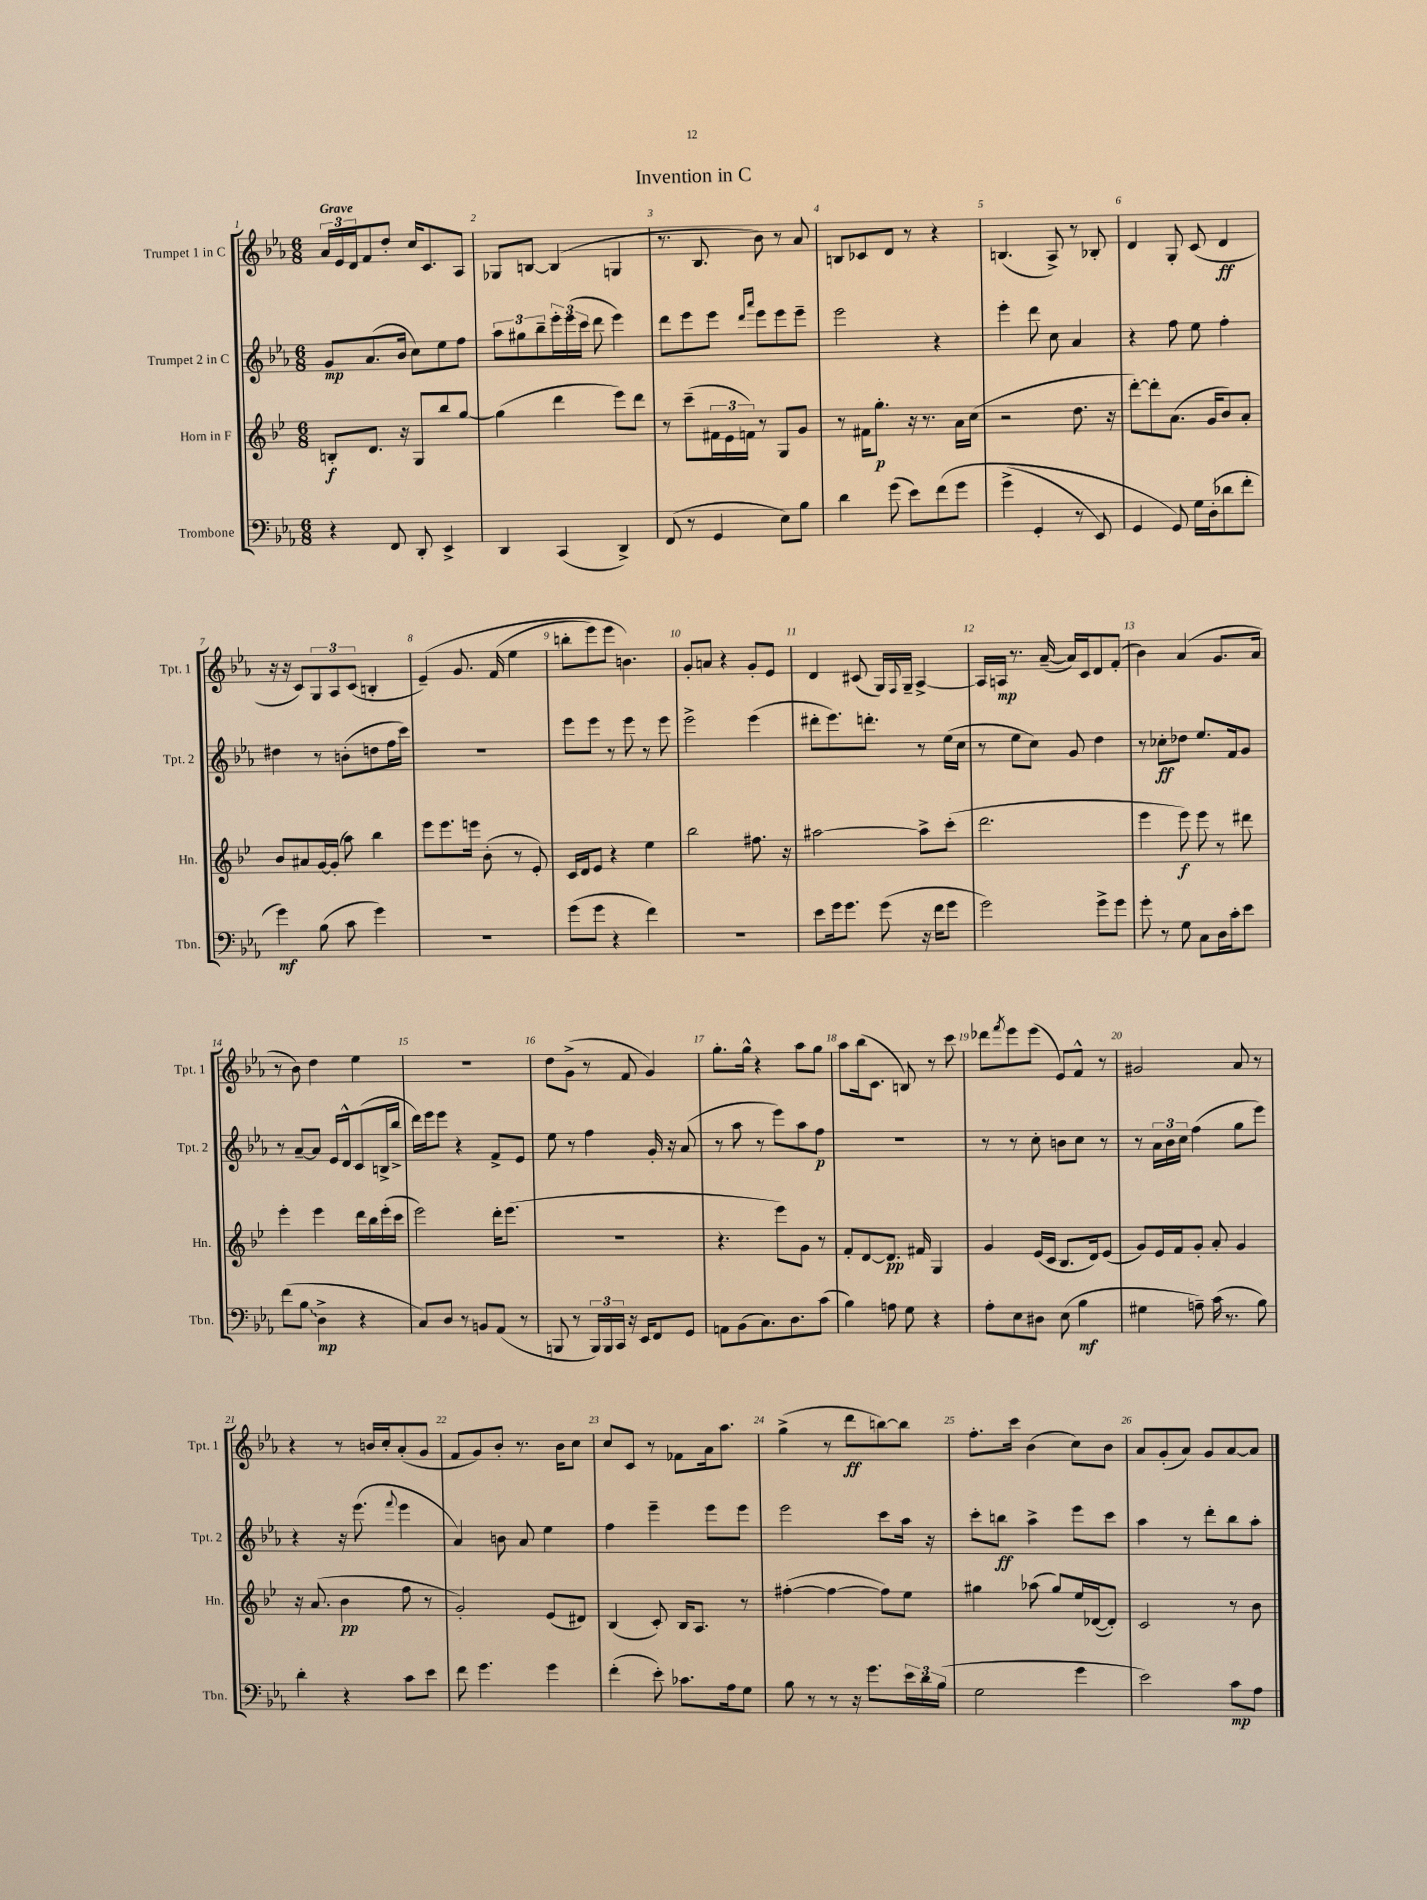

**kern	**kern	**kern	**kern
*staff4	*staff3	*staff2	*staff1
*clefF4	*clefG2	*clefG2	*clefG2
*k[b-e-a-]	*k[b-e-]	*k[b-e-a-]	*k[b-e-a-]
*M6/8	*M6/8	*M6/8	*M6/8
4r	8B'	8g	24a-
.	.	.	24e-
.	.	.	24d
.	8.d	(8.a-	8f
8FF	.	.	8dd'
.	16r	16b-	.
8DD'	8G	8cc)	16cc
.	.	.	8.c
4EE-^	8bb-	8ee-	.
.	[8gg	8ff	8A-
=	=	=	=
4DD	(4gg]	12aa-	8G-
.	.	12gg#	.
.	.	.	[8B
.	.	12bb-~	.
(4CC	4ddd	24eee-'	(4B]
.	.	(24eee-	.
.	.	24ccc	.
.	.	8ddd	.
4DD^)	8eee-)	4eee-)	4G
.	8ddd	.	.
=	=	=	=
(8FF	8r	8ddd	8.r
8r	(8ccc~	8eee-	.
.	.	.	8.B-
4GG	24f#	8eee-	.
.	24e-	.	.
.	24f)	.	.
.	.	16qqddd	.
.	.	16qqaaa-	.
.	8r	8eee-	8b-)
8E-)	8G	8eee-	8r
8B-	8g	8eee-~	8a-
=	=	=	=
4d	8r	2eee-	8B
.	16f#	.	8c-
.	8.gg'	.	.
(8g	.	.	8d
8e-)	16r	.	8r
.	8.r	.	.
&(8f	.	4r	4r
8g	16a	.	.
.	(16cc	.	.
=	=	=	=
(4g^	2r	4eee-'	(4.B
4GG'	.	8ddd	.
.	.	8cc	8A-^)
8r	8.dd	4a-	8r
8EE-)	.	.	8B-'
.	16r	.	.
=	=	=	=
4GG	[8ddd')	4r	4d
.	8ddd']	.	.
8GG&)	(8.a	8ff	8G'
16G	.	8ee-	(8c
(16D'	16g	.	.
8d-	8b-)	4ff'	4d
8f'	8a'	.	.
=	=	=	=
4g)	8b-	4dd#	16r
.	.	.	16r
.	8a#	.	8c)
(8B-	[16g	8r	12G
.	(16g']	.	.
.	.	.	12A-
8c	8aa)	(8b'	.
.	.	.	(12c
4g)	4bb-	8dd	4B'
.	.	16ff	.
.	.	16ccc)	.
=	=	=	=
2.r	8eee-	2.r	&(4e-~)
.	8.eee-	.	.
.	.	.	8.g
.	16eee	.	.
.	(8b-'	.	.
.	.	.	(16f
.	8r	.	4ee-
.	8e-')	.	.
=	=	=	=
(8g	16c	8eee-	8bb'
.	16d	.	.
8g	8e-	8eee-	8eee-)
4r	4r	8r	8eee-
.	.	8eee-	4.b&)
4f)	4ee-	8r	.
.	.	8eee-	.
=	=	=	=
2.r	2bb-	2eee-^	8g'
.	.	.	8a
.	.	.	4r
.	8.ff#	(4eee-	8g'
.	.	.	8e-
.	16r	.	.
=	=	=	=
8e-	[2aa#	8ddd#'	4d
16g	.	8.eee-)	.
8.g	.	.	.
.	.	.	(8c#
.	.	8.ddd'	.
(8g	.	.	16G)
.	.	.	8qqF
.	.	.	16G~
16r	8aa#^]	8r	[4A-^
16f	.	.	.
8g	(8ccc'	(16ee-	.
.	.	16cc	.
=	=	=	=
2g)	2.ddd	8r	16A-]
.	.	.	16A
.	.	8ee-	8.r
.	.	8cc)	.
.	.	.	([16a-~
.	.	8g	16a-])
.	.	.	16c
8g^	.	4dd	8d
8g	.	.	(8f'
=	=	=	=
8g'	4eee-	8r	4b-)
8r	.	8cc-'	.
8G	8eee-)	8dd-	(4a-
8C	8eee-	8.ee-	.
16D	8r	.	8.g
16c'	.	16f	.
8e-	8ddd#	8g	.
.	.	.	16a-
=	=	=	=
(8f	4eee-'	8r	8r
8B-	.	[8a-~	8b-)
4D^	4eee-	8a-]	4dd
.	.	16e-	.
.	.	16d^^	.
4r	16ddd	(8c	4ee-
.	16bb-	.	.
.	(16eee-'	16B^	.
.	16ccc	16bb-^	.
=	=	=	=
8C)	2eee-)	16ddd)	2.r
.	.	16eee-	.
8D	.	8eee-	.
8r	.	4r	.
8BB	.	.	.
(8AA-	16ddd'	8f^	.
.	(8.eee-	.	.
8r	.	8e-	.
=	=	=	=
8BBB	2.r	8ee-	8dd
8r	.	8r	(8g^
24BBB)	.	4ff	8r
24BBB	.	.	.
24CC	.	.	.
16r	.	.	8f
16EE-	.	.	.
8FF	.	16g'	4g)
.	.	16r	.
8GG	.	(8a-	.
=	=	=	=
8AA	4.r	8r	8.gg'
(8BB-	.	8aa-	.
.	.	.	16gg^^
8.C)	.	8r	4r
.	8eee-)	8eee-)	.
8.D	.	.	.
.	8g	8aa-	8aa-
(8c	8r	8ff	8gg
=	=	=	=
4B-)	8f'	2.r	8aa-
.	[8d	.	(16bb-
.	.	.	8.c
8A	8.d]	.	.
8G	.	.	8B)
.	16f#	.	.
4r	4G	.	8r
.	.	.	8ccc
=	=	=	=
8A-'	4g	8r	8ddd-
.	.	.	8qfff
8E-	.	8r	8eee-
8D#	(16e-	8cc'	(8eee-
.	16c	.	.
(8E-	8.B-	8b	8e-)
4B-	.	8cc	8f^^
.	16d)	.	.
.	(8e-	8r	8r
=	=	=	=
4G#	8g)	8r	2g#
.	16e-	24a-	.
.	.	24b-	.
.	16f	.	.
.	.	24cc	.
8A~)	8g'	(4ff	.
(16c	8a'	.	.
8.r	.	.	.
.	4g	8gg	8a-
8B-)	.	8eee-)	8r
=	=	=	=
4d'	16r	4r	4r
.	(8.a	.	.
4r	4b-	16r	8r
.	.	(8.eee-	.
.	.	.	16b
.	.	.	16cc'
.	.	8qqfff	.
8c	8ff	4eee-	(8a-'
8e-	8r	.	8g
=	=	=	=
8f	2g')	4a-)	8f
4.g	.	.	8g)
.	.	8b	8b-'
.	.	8a-	8.r
4g	(8e-	4ee-	.
.	.	.	16b-
.	8d#)	.	8cc
=	=	=	=
(4f'	(4B-	4ff	8cc
.	.	.	8c
8e-')	8c')	4eee-~	8r
8.c-	16B-	.	8f-
.	8.A	.	.
.	.	8eee-	16a-
16A-	.	.	8.aa-
8G	8r	8eee-	.
=	=	=	=
8B-	([4ff#'	2eee-	(4gg^
8r	.	.	.
8r	4ff#_	.	8r
16r	.	.	8ddd
8.g	.	.	.
.	8ff#])	8ccc	[8bb)
24e-	8ee-	16aa-	8bb]
24d	.	.	.
.	.	16r	.
(24B-	.	.	.
=	=	=	=
2G	4gg#	8ccc'	8.ff'
.	.	8bb	.
.	.	.	16ccc
.	(8aa-	4aa-^	(4b-
.	8gg#)	.	.
4g	16ee-	8eee-	8cc)
.	([16d-	.	.
.	8d-'])	8ccc	8b-
=	=	=	=
2e-)	2c	4aa-	8a-
.	.	.	(8g'
.	.	8r	8a-)
.	.	8ddd'	8g
8c	8r	8bb-	[8a-
8A-	8b-	8aa-'	8a-]
==	==	==	==
*-	*-	*-	*-
